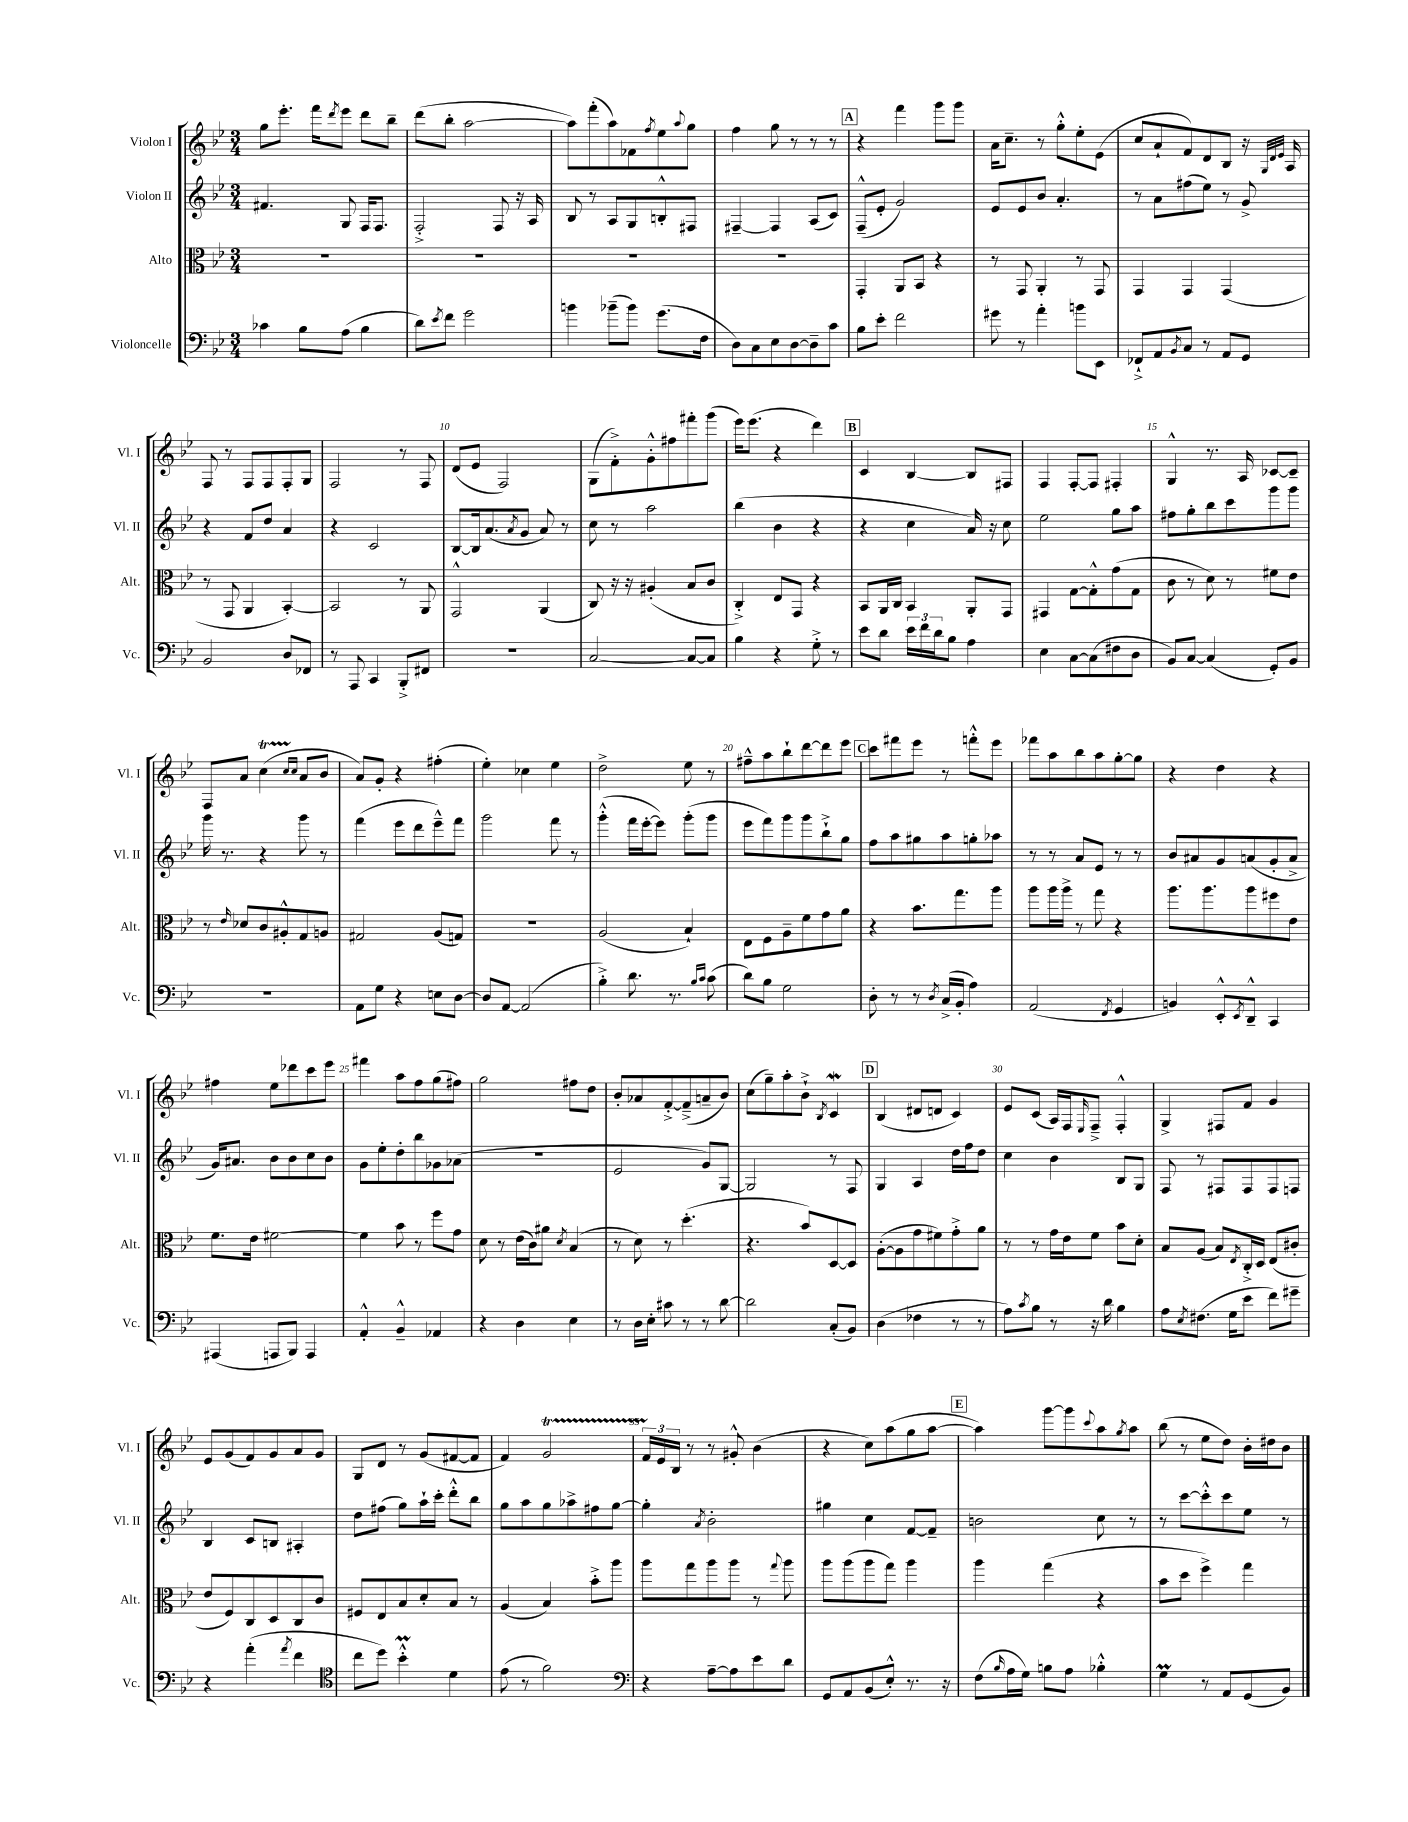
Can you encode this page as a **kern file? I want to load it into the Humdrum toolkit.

**kern	**kern	**kern	**kern
*staff4	*staff3	*staff2	*staff1
*clefF4	*clefC3	*clefG2	*clefG2
*k[b-e-]	*k[b-e-]	*k[b-e-]	*k[b-e-]
*M3/4	*M3/4	*M3/4	*M3/4
4c-	2.r	4.f#	8gg
.	.	.	8.eee-'
8B-	.	.	.
.	.	.	16fff
.	.	.	8qddd
(8A	.	8G	8eee-
4B-	.	16F	8ddd
.	.	8.F	.
.	.	.	8bb-~
=	=	=	=
8d)	2.r	2F'^	(8ddd
8qe-	.	.	.
8f	.	.	8bb-'
2g	.	.	[2aa
.	.	8F	.
.	.	16r	.
.	.	16A	.
=	=	=	=
4b	2.r	8B-	8aa])
.	.	8r	(8fff'
(8b-~	.	8A	8aa)
8b-)	.	8G	8f-
.	.	.	8qff
(8.g	.	8B'^^	8ee-
.	.	.	8qqaa
.	.	8F#	8gg
16F	.	.	.
=	=	=	=
8D)	2.r	[4F#~	4ff
8C	.	.	.
8E-	.	4F#]	8gg
[8D	.	.	8r
8D~]	.	(8A	8r
8c	.	8c)	8r
=	=	=	=
8B-	4GG'	(8F~^^	4r
8e-'	.	8e-'	.
2f	8AA	2g)	4fff
.	8BB-	.	.
.	4r	.	8ggg
.	.	.	8ggg
=	=	=	=
8g#	8r	8e-	16a
.	.	.	8.cc~
8r	8GG	8e-	.
4a'	4AA'	8b-	8r
.	.	4.a'	8gg'^^
8b	8r	.	8ee-'
8EE-	8GG	.	(8e-
=	=	=	=
8FF-`^	4GG	8r	8cc
8AA	.	8a	8a`
8qBB-	.	.	.
8C	4GG	(8ff#	8f)
8r	.	8ee-)	8d
8AA	(4GG	8r	8B-
8GG	.	8g^	16r
.	.	.	32qqG
.	.	.	32qqd
.	.	.	32qqe-
.	.	.	16A
=	=	=	=
2BB-	8r	4r	8F
.	8GG	.	8r
.	4AA	8f	8F
.	.	8dd	8F
8D	[4BB-')	4a	8F'
8FF-	.	.	8G
=	=	=	=
8r	2BB-]	4r	2F
8AAA	.	.	.
4CC	.	2c	.
8BBB-'^	8r	.	8r
8FF#	8AA	.	8F
=	=	=	=
2.r	2GG^^	[8B-	(8d
.	.	16B-]	8e-
.	.	(8.a	.
.	.	.	2F)
.	.	8qa	.
.	.	8g	.
.	(4AA	8a)	.
.	.	8r	.
=	=	=	=
[2C	8C)	8cc	(8G
.	16r	8r	8f'^)
.	16r	.	.
.	(4A#'	2aa	8g'^^
.	.	.	8ff#
8C_	8B-	.	8fff#'
8C]	8c	.	(8ggg
=	=	=	=
4B-	4C'^)	(4bb-	16eee-)
.	.	.	(8.eee-
4r	8E-	4b-	4r
.	8GG	.	.
8G'^	4r	4r	4ddd)
8r	.	.	.
=	=	=	=
8e-	8BB-	4r	4c
8d	16AA	.	.
.	16C	.	.
24e-	4BB-	4cc	[4B-
24f	.	.	.
24d	.	.	.
8B-	.	.	.
4A	8AA'	16a)	8B-]
.	.	16r	.
.	8GG	8cc	8F#
=	=	=	=
4E-	4GG#	2ee-	4F
[8C	[8G	.	[8F'
(8C]	8G'^^]	.	8F]
8F#	(8g	8gg	4F#'
8D	8G	8aa	.
=	=	=	=
8BB-)	8c	8ff#	4G^^
[8C	8r	8gg'	.
(4C]	8d)	8bb-	8.r
.	8r	8ccc	.
.	.	.	16A
8GG')	8f#	8ggg	[8c-
8BB-	8e-	8ggg	8c-~]
=	=	=	=
2.r	8r	16ggg	8F
.	.	8.r	.
.	16qqe-	.	.
.	8d-	.	8a
.	8c	4r	(4cc
.	8A#'^^	.	.
.	.	.	16qqcc
.	.	.	16qqcc
.	8G	8ggg	8a
.	8A	8r	8b-
=	=	=	=
8AA	2G#	(4fff	8a)
8G	.	.	8g'
4r	.	8eee-	4r
.	.	8ddd	.
8E	(8A	8eee-~^^)	(4ff#'
[8D	8G)	8fff	.
=	=	=	=
8D]	2.r	2ggg	4ee-')
[8AA	.	.	.
(2AA]	.	.	4cc-
.	.	8fff	4ee-
.	.	8r	.
=	=	=	=
4B-'^)	(2A	(4ggg'^^	2dd^
8.d	.	16fff	.
.	.	[16eee-'	.
.	.	8eee-])	.
8.r	.	.	.
.	4B-`)	(8ggg'	8ee-
16qqB-	.	.	.
16qqc	.	.	.
(8c	.	8ggg	8r
=	=	=	=
8d)	8E-	8eee-	8ff#~^^
8B-	8F	8fff)	8aa
2G	8A~	8ggg	8bb-`
.	8f	8ggg	[8ddd
.	8g	8bb-`^	8ddd]
.	8a	8gg	8eee-
=	=	=	=
8D'	4r	8ff	8ccc
8r	.	8aa	8fff#
8r	8.b-	8gg#	8eee-
8qD	.	.	.
(16C^	.	8aa	8r
16BB-'	8.gg	.	.
4A)	.	8gg'	8fff'^^
.	8aa	8aa-	8eee-
=	=	=	=
(2AA	8aa	8r	8fff-
.	16aa	8r	8aa
.	16aa^	.	.
.	8r	8a	8bb-
.	8gg	8e-	8aa
8qFF	.	.	.
4GG	4r	8r	[8gg'
.	.	8r	8gg]
=	=	=	=
4BB)	8.aa	8b-	4r
.	.	8a#	.
.	8.aa	.	.
8EE-'^^	.	8g	4dd
8qEE-	.	.	.
8DD~^^	8aa	(8a	.
4CC	8ff#	8g'	4r
.	8e-	8a^	.
=	=	=	=
(4AAA#	8.f	16g)	4ff#
.	.	8.a#	.
.	16e-	.	.
8AAA	[2f#	8b-	8ee-
8BBB-)	.	8b-	8ddd-
4AAA	.	8cc	8ccc
.	.	8b-	8eee-
=	=	=	=
4AA'^^	4f#]	8g	4fff#
.	.	8ee-'	.
4BB-~^^	8b-	8dd'	8aa
.	8r	8bb-	8ff
4AA-	8ff	8g-	(8gg
.	8g	(8a-	8ff#)
=	=	=	=
4r	8d	2.r	2gg
.	8r	.	.
4D	(16e-	.	.
.	16c)	.	.
.	8a#	.	.
.	8qd	.	.
4E-	(4B-	.	8ff#
.	.	.	8dd
=	=	=	=
8r	8r	2e-	8b-'
16D	8d)	.	8a-
16E-'	.	.	.
8c#	8r	.	[8f'^
8r	(4.dd'	.	(8f~^]
8r	.	8g)	8a~
[8d	.	[8G	8b-)
=	=	=	=
2d]	4.r	2G]	(8cc
.	.	.	8gg~)
.	.	.	8aa'
.	8b-)	.	8b-`^
.	.	.	8qB-
(8C'	[8D	8r	4c
8BB-)	8D]	8F	.
=	=	=	=
(4D	([8A'	4G	(4B-
.	8A]	.	.
4F-	8g	4A	8d#
.	8f#)	.	8d
8r	8g'^	16dd	4c)
.	.	16ff	.
8r	8a	8dd	.
=	=	=	=
8A)	8r	4cc	8e-
8qc	.	.	.
8B-	8r	.	(8c
8r	16g	4b-	16A)
.	16e-	.	16F
.	.	.	16qqE-
16r	8f	.	8F~^
16d	.	.	.
4B-	8b-	8B-	4F'^^
.	8d'	8G	.
=	=	=	=
8A	8B-	8F	4G^
8qE-	.	.	.
(8.F#	(8A	8r	.
.	8B-)	8F#	8F#
16G	.	.	.
.	8qE-	.	.
8e-	16C'^	8F#	8f
.	16D	.	.
8f)	(8E-	8F#	4g
8g#~	8c#'	8F	.
=	=	=	=
4r	8e-	4B-	8e-
.	8F)	.	(8g
(4a'	8C	8c	8f)
.	8D	8B	8g
8qa	.	.	.
4f	8C	4A#'	8a
.	8c	.	8g
=	=	=	=
*clefC4	*	*	*
8cc	8F#	8dd	8G
8dd)	8E-	(8ff#	8d
4b-'^^	8B-	8gg)	8r
.	8d'	16aa`	(8g
.	.	16ccc'	.
4d	8B-	8ddd'^^	[8f#
.	8r	8bb-	8f#]
=	=	=	=
(8e-	(4A	8gg	4f)
8r	.	8aa	.
2f)	4B-)	8gg	2g
.	.	8aa-^	.
.	8b-'^	8ff#	.
.	8aa	[8gg	.
=	=	=	=
*clefF4	*	*	*
4r	8aa	4gg']	24f
.	.	.	24e-
.	.	.	24B-
.	8gg	.	8r
.	.	8qa	.
[8A~	8aa	2b-'	8r
8A]	8aa	.	8g#'^^
8e-	8r	.	(4b-
.	8qqgg	.	.
8d	8aa	.	.
=	=	=	=
8GG	8aa	4gg#	4r
8AA	(8aa	.	.
(8BB-	8aa	4cc	8cc)
8E-'^^)	8gg)	.	(8aa
8.r	4aa	[8f	8gg
.	.	8f~]	[8aa
16r	.	.	.
=	=	=	=
(8F	4aa	2b	4aa])
16qqB-	.	.	.
16A	.	.	.
16G)	.	.	.
8B	(4gg	.	[8ggg
8A	.	.	8ggg]
.	.	.	8qqccc
4B-'^^	4r	8cc	8aa
.	.	.	8qgg
.	.	8r	8aa
=	=	=	=
4G	8b-	8r	(8bb-
.	8dd	[8ccc	8r
8r	4ff^)	8ccc'^^]	8ee-
8AA	.	8ccc	8dd)
(8GG	4gg	8ee-	16b-'
.	.	.	16dd#
8BB-)	.	8r	8b-
==	==	==	==
*-	*-	*-	*-
